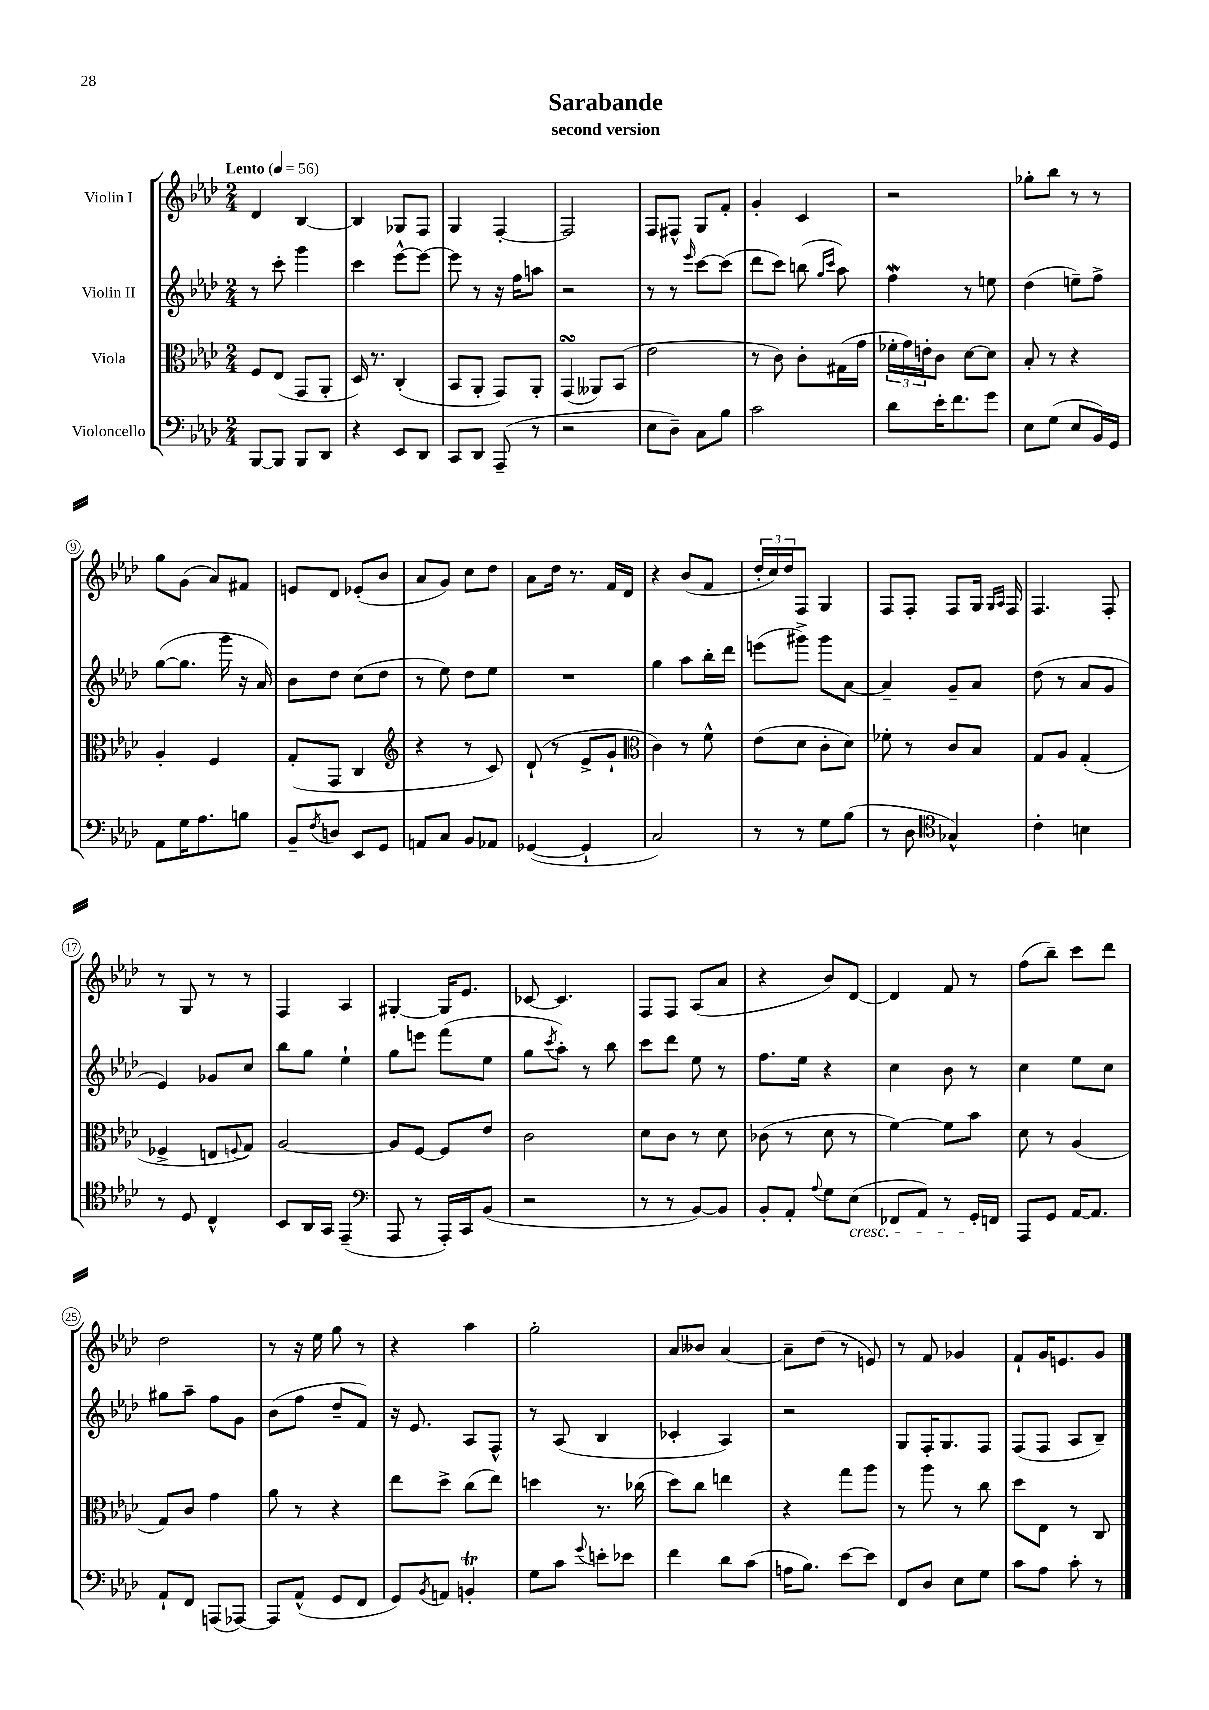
\header { title = "Sarabande" subtitle = "second version" }
<<
\new StaffGroup <<
\new Staff = "s0" \with { instrumentName = "Violin I" } {
    \clef treble \key aes \major \numericTimeSignature \time 2/4 \tempo "Lento" 4 = 56
    des'4 bes4~ |
    bes4 ges8 f8 |
    g4 f4~-. |
    f2 |
    f8 fis8-^ g8 f'8-. |
    g'4-. c'4 |
    r2 |
    ges''8-. bes''8 r8 r8 |
    g''8 g'8( aes'8) fis'8 |
    e'8 des'8 ees'8-.( bes'8 |
    aes'8 g'8) c''8 des''8 |
    aes'8 des''16 r8. f'16 des'16 |
    r4 bes'8( f'8 |
    \tuplet 3/2 { des''16-. c''16) des''16 } f8 g4 |
    f8 f8-. f8 g16 \grace { g16 aes16 } f16 |
    f4. f8-. |
    r8 g8 r8 r8 |
    f4 aes4 |
    gis4~-. gis16 ees'8. |
    ces'8~ ces'4. |
    f8 f8 aes8( aes'8 |
    r4 bes'8) des'8~ |
    des'4 f'8 r8 |
    f''8( bes''8--) c'''8 des'''8 |
    des''2 |
    r8 r16 ees''16 g''8 r8 |
    r4 aes''4 |
    g''2-. |
    aes'8 beses'8 aes'4~ |
    aes'8-- des''8( r8 e'8) |
    r8 f'8 ges'4 |
    f'8-! g'16 e'8. g'8 \bar "|." |
}
\new Staff = "s1" \with { instrumentName = "Violin II" } {
    \clef treble \key aes \major \numericTimeSignature \time 2/4
    r8 c'''8-. g'''4 |
    c'''4 ees'''8~-^ ees'''8~ |
    ees'''8 r8 r16 f''16 a''8 |
    r2 |
    r8 r8 \grace { ees'''16 } c'''8~ c'''8( |
    des'''8 c'''8) b''8( \grace { g''16 c'''16 } aes''8) |
    f''4\mordent r8 e''8 |
    des''4( e''8--) f''8-> |
    g''8~( g''8. g'''16 r16 aes'16) |
    bes'8 des''8 c''8( des''8 |
    r8 ees''8) des''8 ees''8 |
    R2 |
    g''4 aes''8 bes''16-. des'''16 |
    e'''8( gis'''8->) gis'''8 aes'8~ |
    aes'4-- g'8-- aes'8 |
    des''8( r8 aes'8 g'8 |
    ees'4) ges'8 c''8 |
    bes''8 g''8 ees''4-! |
    g''8 e'''8 f'''8( ees''8 |
    g''8 \acciaccatura { c'''8 } aes''8-.) r8 bes''8 |
    c'''8 des'''8 ees''8 r8 |
    f''8. ees''16 r4 |
    c''4 bes'8 r8 |
    c''4 ees''8 c''8 |
    gis''8 aes''8-- f''8 g'8 |
    bes'8( f''8 des''8-- f'8) |
    r16 ees'8. aes8 f8-^ |
    r8 aes8( bes4 |
    ces'4-. aes4) |
    r2 |
    g8 f16-. g8. f8 |
    f8( f8 aes8 bes8--) \bar "|." |
}
\new Staff = "s2" \with { instrumentName = "Viola" } {
    \clef alto \key aes \major \numericTimeSignature \time 2/4
    f8 ees8( g,8 aes,8-. |
    des16) r8. c4-.( |
    bes,8 aes,8-. g,8) aes,8-. |
    g,4\turn( aeses,8) bes,8( |
    ees'2 |
    r8 c'8) c'8-. gis16( g'16 |
    \tuplet 3/2 { fes'16-. g'16) e'16-. } c'8 des'8~ des'8 |
    bes8-. r8 r4 |
    aes4-. f4 |
    g8-.( g,8 c4 |
    \clef treble r4 r8 c'8) |
    des'8-!( r8 ees'8-> g'8-! |
    \clef alto c'4) r8 f'8-^ |
    ees'8( des'8 c'8-. des'8) |
    fes'8-. r8 c'8 bes8 |
    g8 aes8 g4-.( |
    fes4-> e8 \appoggiatura { f8 } g8) |
    aes2~ |
    aes8 f8~ f8 ees'8 |
    c'2 |
    des'8 c'8 r8 des'8 |
    ces'8( r8 des'8 r8 |
    f'4~) f'8 bes'8 |
    des'8 r8 aes4( |
    g8) c'8 g'4 |
    aes'8 r8 r4 |
    ees''8 des''8-> c''8( ees''8) |
    d''4 r8. ces''16( |
    des''8) c''8 e''4 |
    r4 g''8 aes''8 |
    r8 aes''8 r8 c''8 |
    des''8 ees8 r8 c8 \bar "|." |
}
\new Staff = "s3" \with { instrumentName = "Violoncello" } {
    \clef bass \key aes \major \numericTimeSignature \time 2/4
    bes,,8~ bes,,8 bes,,8 des,8 |
    r4 ees,8 des,8 |
    c,8 des,8 aes,,8--( r8 |
    r2 |
    ees8 des8--) c8 bes8 |
    c'2 |
    des'8 ees'16-. f'8. g'8 |
    ees8 g8( ees8 bes,16) g,16 |
    aes,8 g16 aes8. b8 |
    bes,8-- \acciaccatura { f8 } d8 ees,8 g,8 |
    a,8 c8 bes,8 aes,8 |
    ges,4~( ges,4-! |
    c2) |
    r8 r8 g8 bes8( |
    r8 des8 \clef tenor ges4-^) |
    c'4-. b4 |
    r8 des8 c4-^ |
    bes,8 aes,16 g,16 ees,4--( |
    \clef bass aes,,8 r8 aes,,16-.) c,16 bes,8( |
    r2 |
    r8 r8 bes,8~) bes,8 |
    bes,8-. aes,8-. \appoggiatura { aes8 } g8 ees8\cresc( |
    fes,8 aes,8) r8 g,16-.\! f,16 |
    aes,,8 g,8 aes,16~ aes,8. |
    aes,8-! f,8 a,,8( aes,,8~) |
    aes,,8 aes,8-^( g,8 f,8 |
    g,8) \acciaccatura { bes,8 } a,8 b,4-.\trill |
    g8 c'8 \appoggiatura { g'8 } e'8-. ees'8 |
    f'4 des'8 c'8( |
    a16 bes8.) ees'8~ ees'8 |
    f,8 des8 ees8 g8 |
    c'8 aes8 c'8-. r8 \bar "|." |
}
>>
>>
\layout { \context { \Score \override BarNumber.stencil = #(make-stencil-circler 0.1 0.3 ly:text-interface::print) } }
